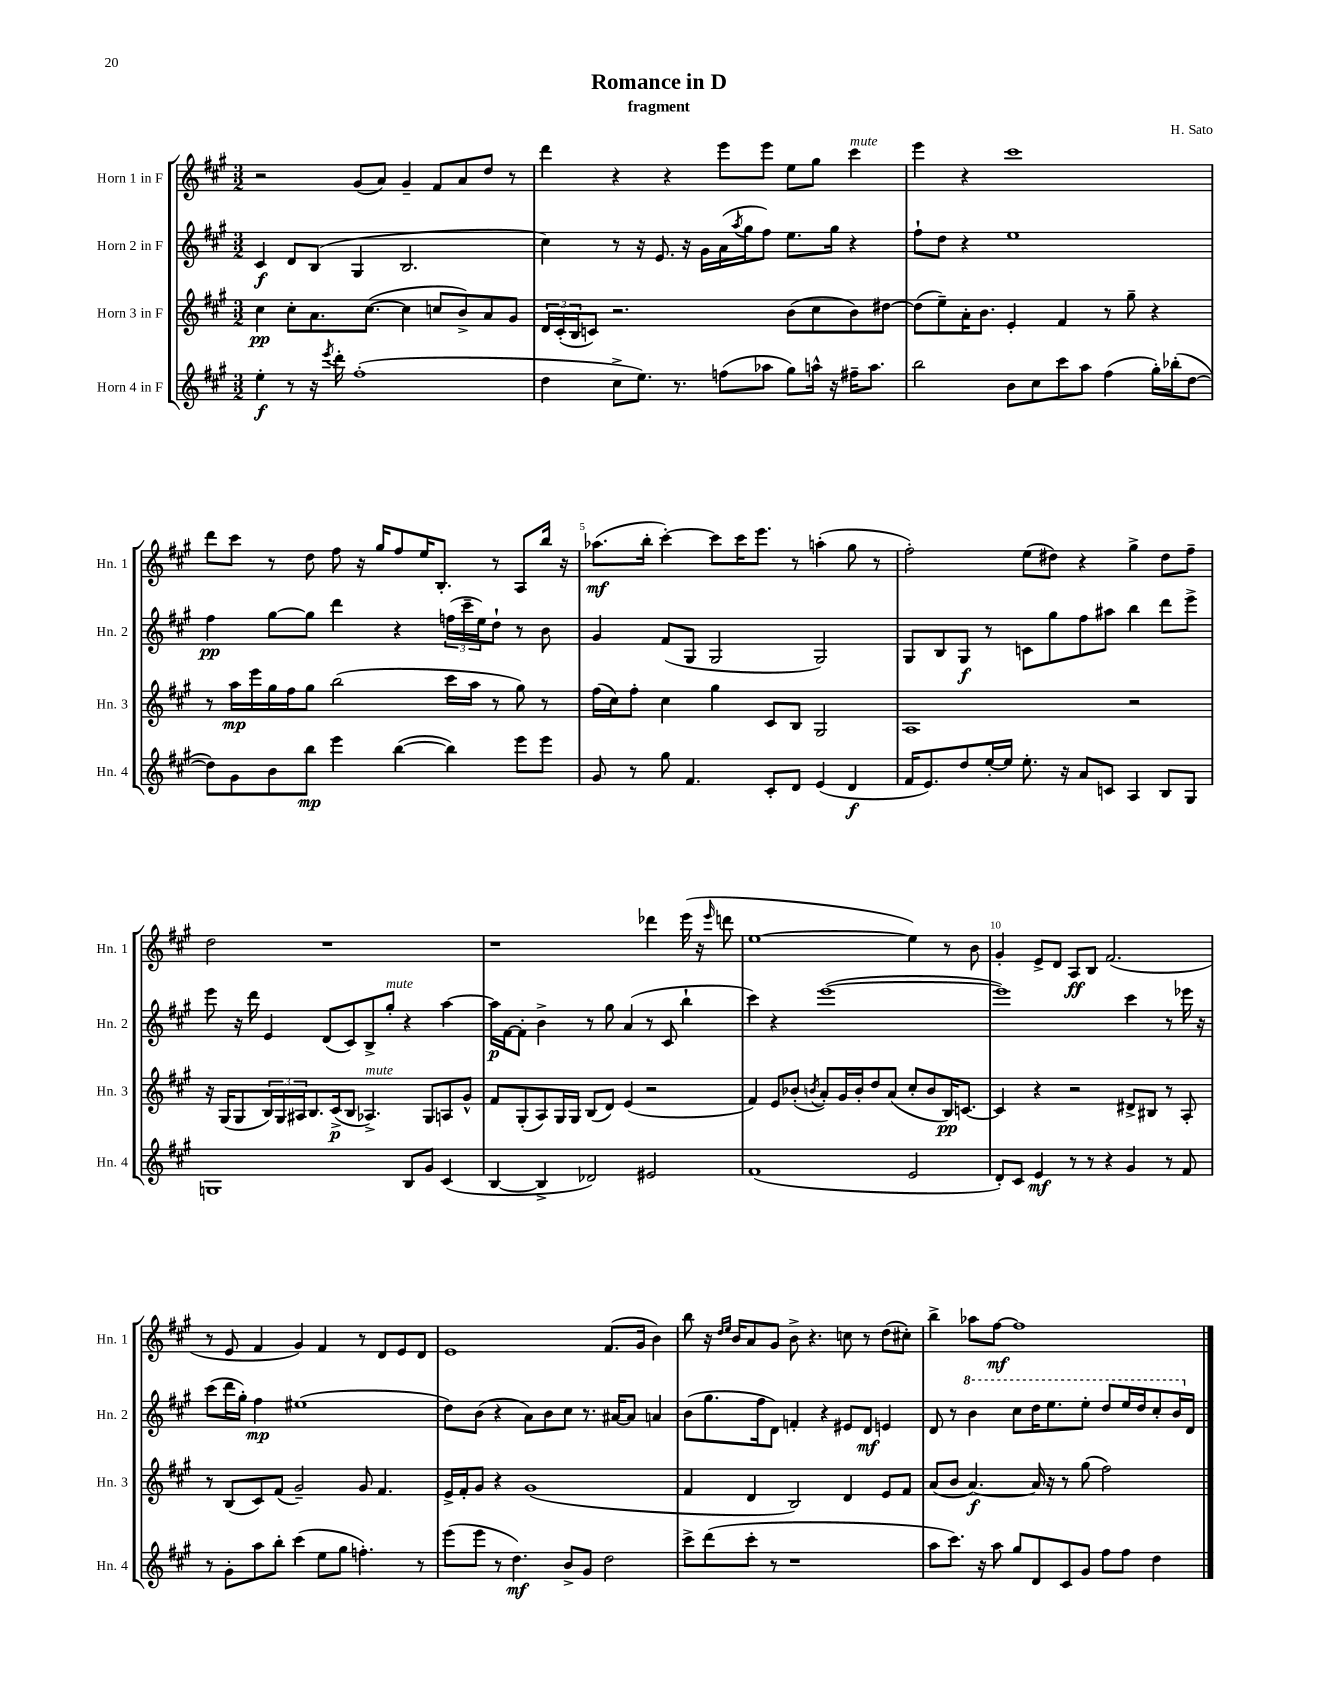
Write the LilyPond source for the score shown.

\header { title = "Romance in D" composer = "H. Sato" subtitle = "fragment" }
<<
\new StaffGroup <<
\new Staff = "s0" \with { instrumentName = "Horn 1 in F" shortInstrumentName = "Hn. 1" } {
    \clef treble \key a \major \numericTimeSignature \time 3/2
    r2 gis'8( a'8) gis'4-- fis'8 a'8 d''8 r8 |
    d'''4 r4 r4 e'''8 e'''8 e''8 gis''8 cis'''4^\markup { \italic "mute" } |
    e'''4 r4 cis'''1 |
    d'''8 cis'''8 r8 d''8 fis''8 r16 gis''16 fis''8 e''16 b8.-. r8 a8 b''16 r16 |
    aes''8.\mf( b''16-. cis'''4~-.) cis'''8 cis'''16 e'''8. r8 a''4-.( gis''8 r8 |
    fis''2-.) e''8( dis''8) r4 gis''4-> dis''8 fis''8-- |
    d''2 r1 |
    r1 des'''4 e'''16( r16 \grace { e'''16 } d'''8 |
    e''1~ e''4) r8 b'8 |
    gis'4-. e'8-> d'8 a8\ff b8 fis'2.( |
    r8 e'8 fis'4 gis'4) fis'4 r8 d'8 e'8 d'8 |
    e'1 fis'8.( gis'16 b'4) |
    b''8 r16 \grace { d''16 e''16 } b'16 a'8 gis'8 b'8-> r4. c''8 r8 d''8( cis''8-.) |
    b''4-> aes''8 fis''8~\mf fis''1 \bar "|." |
}
\new Staff = "s1" \with { instrumentName = "Horn 2 in F" shortInstrumentName = "Hn. 2" } {
    \clef treble \key a \major \numericTimeSignature \time 3/2
    cis'4\f d'8 b8( gis4 b2. |
    cis''4) r8 r16 e'8. r16 gis'16 a'16( \acciaccatura { a''8 } gis''16 fis''8) e''8. gis''16 r4 |
    fis''8-! d''8 r4 e''1 |
    fis''4\pp gis''8~ gis''8 d'''4 r4 \tuplet 3/2 { f''16( cis'''16-- e''16) } d''8-! r8 b'8 |
    gis'4 fis'8( gis8 gis2 gis2) |
    gis8 b8 gis8\f r8 c'8 gis''8 fis''8 ais''8 b''4 d'''8 e'''8-> |
    e'''8 r16 d'''16 e'4 d'8( cis'8) b8-> gis''8-.^\markup { \italic "mute" } r4 a''4~ |
    a''16\p fis'16~ fis'8-. b'4-> r8 gis''8 a'4( r8 cis'8 b''4-! |
    cis'''4) r4 e'''1~( |
    e'''1) cis'''4 r8 ees'''16 r16 |
    cis'''8( d'''16 gis''16-.) fis''4\mp eis''1( |
    d''8) b'8( r4 a'8) b'8 cis''8 r8. ais'16~ ais'8 a'4 |
    b'8( gis''8. fis''16 d'8) f'4-. r4 eis'8 d'8\mf e'4 |
    d'8 r8 \ottava #1 b''4 cis'''8 d'''16 e'''8. e'''8-. d'''8 e'''16 d'''16 cis'''8-. b''16 \ottava #0 d'16 \bar "|." |
}
\new Staff = "s2" \with { instrumentName = "Horn 3 in F" shortInstrumentName = "Hn. 3" } {
    \clef treble \key a \major \numericTimeSignature \time 3/2
    cis''4\pp cis''8-. a'8. cis''8.~( cis''4 c''8 b'8->) a'8 gis'8 |
    \tuplet 3/2 { d'16 cis'16-.( b16 } c'8) r2. b'8( cis''8 b'8) dis''8~ |
    dis''8( e''8--) a'16-. b'8. e'4-. fis'4 r8 gis''8-- r4 |
    r8 a''16\mp e'''16 gis''16 fis''16 gis''8 b''2( cis'''16 a''16 r8 gis''8) r8 |
    fis''16( cis''16) fis''8-. cis''4 gis''4 cis'8 b8 gis2 |
    a1 r2 |
    r16 gis16( gis8 \tuplet 3/2 { b16) gis16 ais16 } b8. cis'16->\p( b8 aes4.->^\markup { \italic "mute" }) gis8 a8 gis'8-^ |
    fis'8 gis8-.( a8) gis16 gis16 b8( d'8) e'4( r2 |
    fis'4) e'8 bes'8-.( \acciaccatura { b'8 } a'8-.) gis'16 b'16-. d''8 a'8( cis''8-. b'8 b16\pp) c'8.~ |
    c'4 r4 r2 dis'8-> bis8 r8 a8-. |
    r8 b8( cis'8) fis'8( gis'2--) gis'8 fis'4. |
    e'16-> fis'16-. gis'8 r4 gis'1( |
    fis'4 d'4 b2) d'4 e'8 fis'8 |
    a'8( b'8 a'4.~\f) a'16 r16 r8 gis''8( fis''2) \bar "|." |
}
\new Staff = "s3" \with { instrumentName = "Horn 4 in F" shortInstrumentName = "Hn. 4" } {
    \clef treble \key a \major \numericTimeSignature \time 3/2
    e''4-.\f r8 r16 \acciaccatura { e'''8 } d'''16-. fis''1-.( |
    d''4 cis''8-> e''8.) r8. f''8( aes''8 gis''8) a''16-^ r16 fis''16-- a''8. |
    b''2 b'8 cis''8 cis'''8 a''8 fis''4( gis''16-.) bes''16-.( d''8~ |
    d''8) gis'8 b'8 b''8\mp e'''4 b''4~( b''4) e'''8 e'''8 |
    gis'8 r8 gis''8 fis'4. cis'8-. d'8 e'4( d'4\f |
    fis'16 e'8.) d''8 e''16~-. e''16 e''8.-. r16 a'8 c'8 a4 b8 gis8 |
    g1 b8 gis'8 cis'4( |
    b4~ b4-> des'2) eis'2 |
    fis'1( e'2 |
    d'8-.) cis'8 e'4\mf r8 r8 r4 gis'4 r8 fis'8 |
    r8 gis'8-. a''8 b''8-. cis'''4( e''8 gis''8 f''4.-.) r8 |
    e'''8( e'''8 r8 d''4.\mf) b'8-> gis'8 d''2 |
    cis'''8-> d'''8( cis'''8-. r8 r1 |
    a''8 cis'''8.) r16 a''8 gis''8 d'8 cis'8 gis'8 fis''8 fis''8 d''4 \bar "|." |
}
>>
>>
\layout { \context { \Score \override BarNumber.break-visibility = ##(#f #t #t) barNumberVisibility = #(every-nth-bar-number-visible 5) } }
